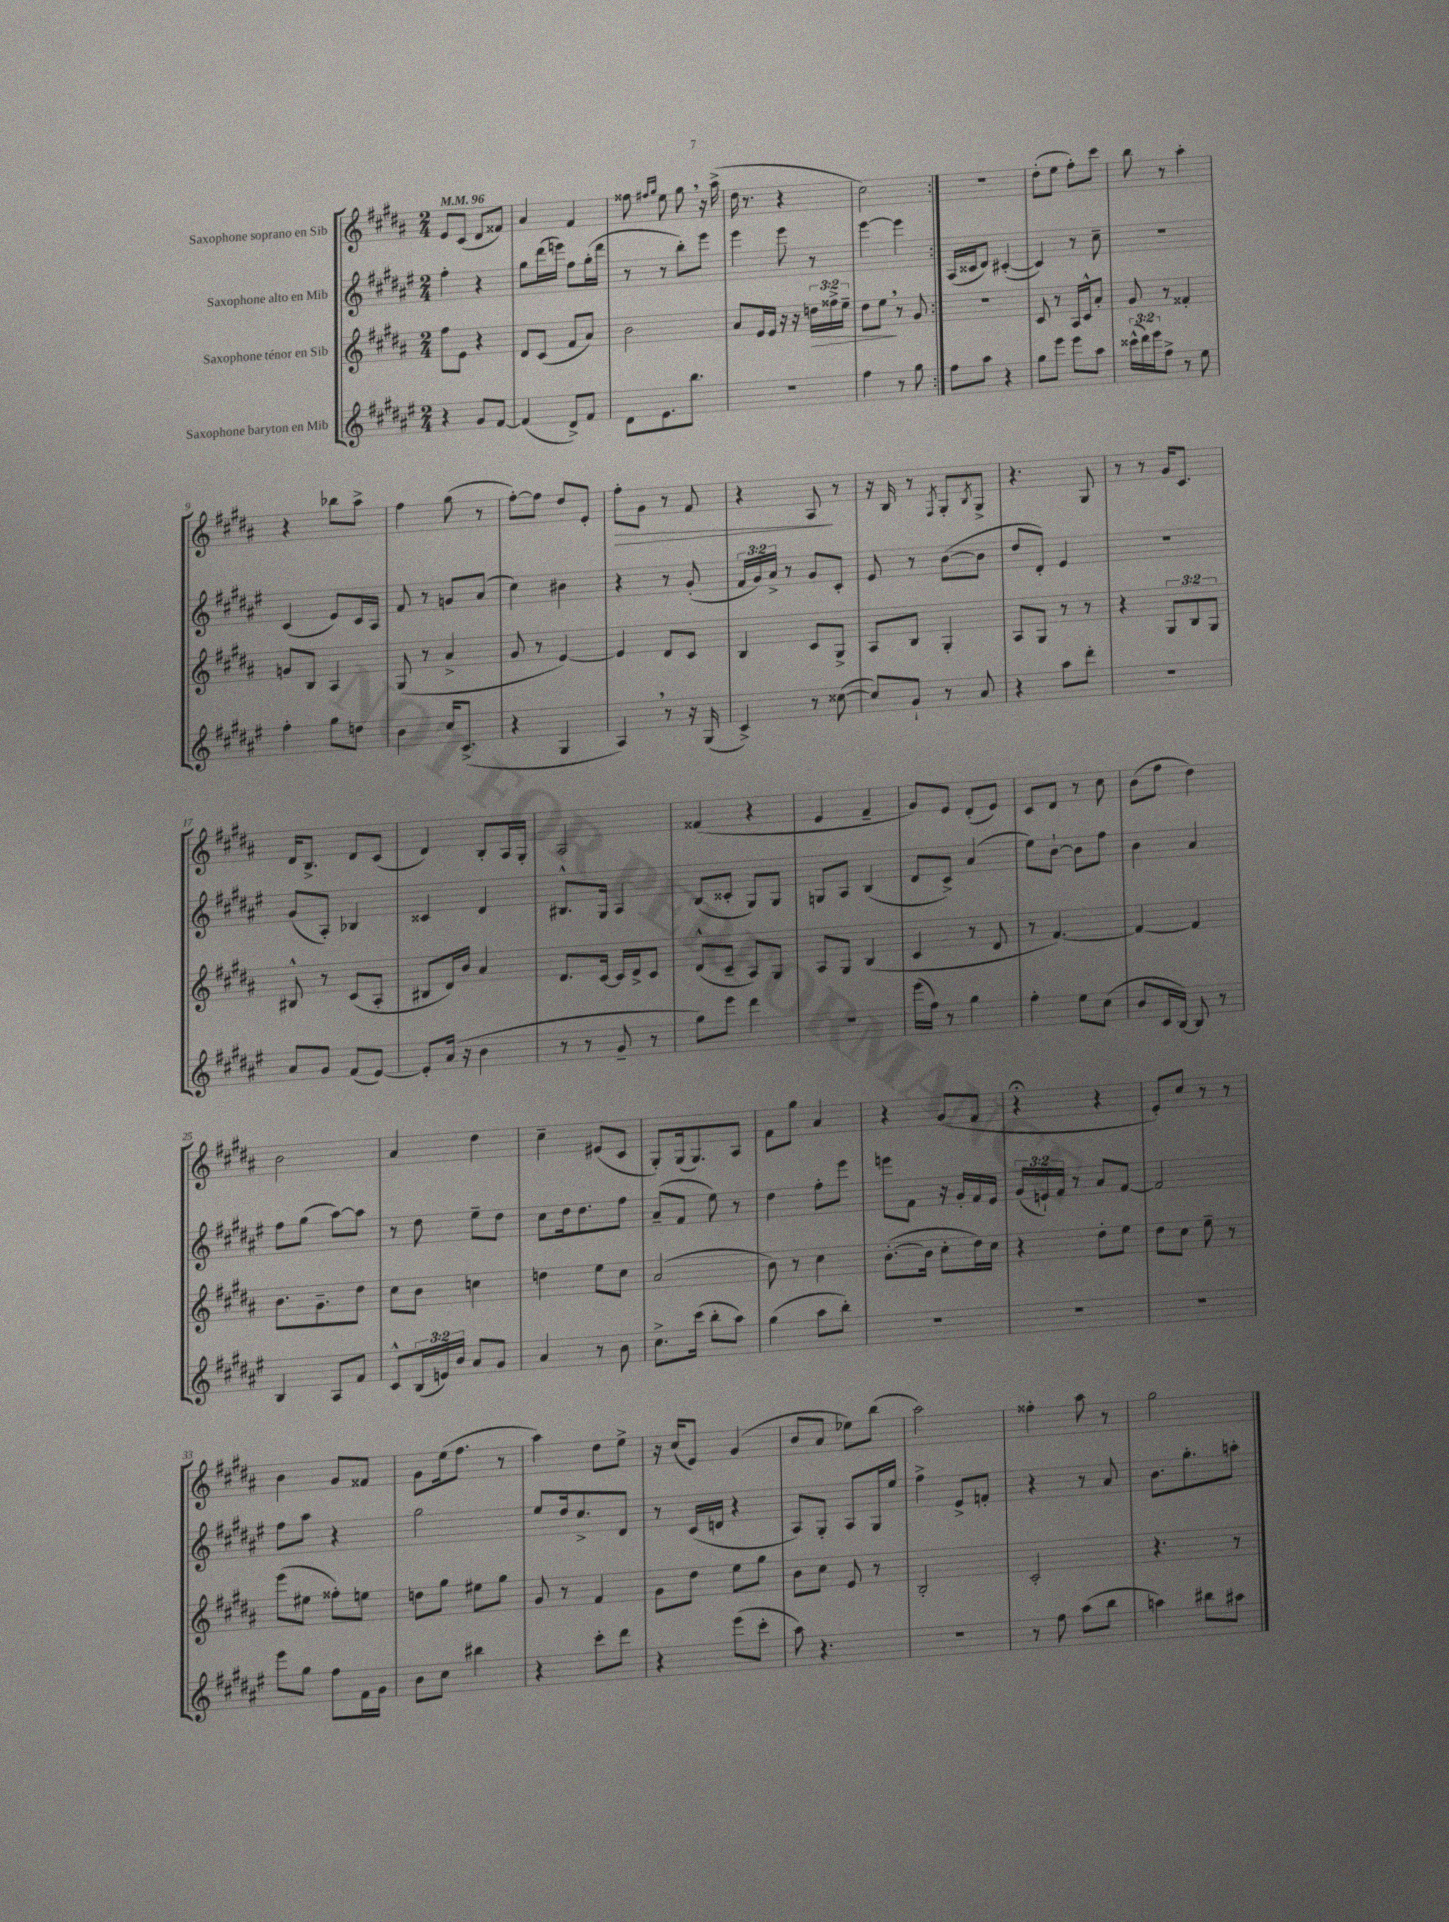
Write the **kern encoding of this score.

**kern	**kern	**kern	**kern
*staff4	*staff3	*staff2	*staff1
*clefG2	*clefG2	*clefG2	*clefG2
*k[f#c#g#d#a#e#]	*k[f#c#g#d#a#]	*k[f#c#g#d#a#e#]	*k[f#c#g#d#a#]
*M2/4	*M2/4	*M2/4	*M2/4
*MM96	*MM96	*MM96	*MM96
4r	8ff#	4ff#'	8e
.	8e	.	(8c#
8g#	4r	4r	8d#
[8f#	.	.	8f##)
=	=	=	=
(4f#]	8d#	8gg#	4a#
.	(8c#	(16ddd#	.
.	.	16eee)	.
8d#^)	8f#	8ff#	4f#
8f#	8a#)	(16gg#'	.
.	.	16ddd#	.
=	=	=	=
8d#	2b	8r	8ff##
.	.	.	16qqff#
.	.	.	16qqgg#
8.e#	.	8r	8ee
.	.	8bb')	8gg#
8.bb	.	.	.
.	.	8eee#	16r
.	.	.	(16aa#^
=	=	=	=
2r	8a#	4eee#	16dd#
.	.	.	8.r
.	16e	.	.
.	16e	.	.
.	16r	8eee#	4r
.	16r	.	.
.	24dd	8r	.
.	24ff##^	.	.
.	24ee~	.	.
=	=	=	=
4ff#	8dd#	[4eee#	2cc#)
.	8ee	.	.
8r	8r	4eee#]	.
8gg#	8g#	.	.
=:|!	=:|!	=:|!	=:|!
8ff#	2r	(16A#	2r
.	.	16c##	.
8aa#	.	8d#)	.
4r	.	([4c#'	.
=	=	=	=
8gg#	8c#	4c#])	(8dd#'
8eee#	8r	.	8ee
8eee#	16A#	8r	8ff#')
.	16c#^^	.	.
8aa#	8a#'	8cc#~	8ccc#
=	=	=	=
(24ccc##^^	8g#	2r	8bb
24ddd#)	.	.	.
24eee#	.	.	.
8ff#^	8r	.	8r
8r	4f##'	.	4aa#'
8ee#	.	.	.
=	=	=	=
4ff#'	8g	(4c#	4r
.	8B	.	.
8gg#	4A#	8e#)	8bb-
8dd	.	16c#	8aa#^
.	.	16A#	.
=	=	=	=
4b	(8G#	8f#	4ff#
.	8r	8r	.
16cc#	4a#^	8g	(8gg#
(8.c#^	.	.	.
.	.	(8a#	8r
=	=	=	=
4r	8g#	4cc#)	[8ff#')
.	8r	.	8ff#]
4G#	[4e)	4b#	8dd#
.	.	.	8e'
=	=	=	=
4A#)	4e]	4r	8ff#'
.	.	.	8g#
8r	8d#	8r	8r
16r	8c#	(8g#'	8f#
(16G#	.	.	.
=	=	=	=
4c#^)	4B	24f#	4r
.	.	24g#)	.
.	.	24a#^	.
.	.	8r	.
8r	8c#	8g#	8A#
([8cc##	8G#^	8c#'	8r
=	=	=	=
8cc##])	8A#	8e#	16r
.	.	.	16B
8g#`	8B	8r	8r
.	.	.	8qF#
8r	4G#'	([8b	8G#'
.	.	.	8qB
8a#	.	8b]	8G#^
=	=	=	=
4r	8A#	8dd#	4.r
.	8G#	8d#')	.
8aa#	8r	4e#	.
8ddd#'	8r	.	8G#
=	=	=	=
2r	4r	2r	8r
.	.	.	8r
.	12G#	.	16g#
.	.	.	8.c#
.	12B	.	.
.	12G#	.	.
=	=	=	=
8a#	8B#^^	(8g#	16d#
.	.	.	8.B^
8g#	8r	8A#')	.
(8f#	(8c#	4B-	8d#
[8e#)	8A#'	.	(8c#
=	=	=	=
8e#']	8B#	4c##	4d#)
(16a#	16d#)	.	.
16r	16b	.	.
4b	4a#	4d#	8B'
.	.	.	16A#
.	.	.	16G#'
=	=	=	=
8r	8.d#	8.B#^^	2A#
8r	.	.	.
.	[16c#	16G#	.
8g#~	16c#]	4A#	.
.	16d#^	.	.
8r	8c#	.	.
=	=	=	=
8gg#)	(8d#^^	(8B	(4f##
8eee#	8c#~	8c##'	.
4ddd#	8A#)	8G#)	4r
.	8G#	8G#	.
=	=	=	=
2r	8A#	8G	4e
.	8G#	8A#	.
.	(4B	(4B	4f#~
=	=	=	=
(16eee#	4c#	8d#	8g#)
16ff#)	.	.	.
8r	.	8c#^)	8e
4gg#	8r	(4a#	(8d#'
.	8d#	.	8e)
=	=	=	=
4ff#'	8r	8ee#)	8c#
.	[4.f#)	[8b`	8d#
8ee#	.	8b]	8r
(8cc#	.	8ff#	8cc#
=	=	=	=
8b	4f#_	4b	(8b
16c#	.	.	8ff#
[16B)	.	.	.
8B]	4f#]	4a#	4dd#)
8r	.	.	.
=	=	=	=
4B	8.b	8ff#	2b
.	.	(8gg#	.
.	8.g#~	.	.
8A#	.	[8aa#)	.
8f#	8dd#	8aa#]	.
=	=	=	=
8c#^^	8cc#	8r	4a#
(24B	8b	8dd#	.
24e)	.	.	.
24b	.	.	.
8a#	4cc	8ee#~	4dd#
8g#	.	8dd#	.
=	=	=	=
4a#	4dd	8cc#	4cc#~
.	.	16dd#	.
.	.	8.dd#	.
8r	8ee	.	(8e#
8b	8cc#	8ff#	8c#
=	=	=	=
8.cc#^	(2a#	(8a#~	8G#')
.	.	8f#	(16G#
(16ccc#	.	.	8.G#)
8bb'	.	8ee#)	.
8aa#)	.	8r	8A#
=	=	=	=
(4gg#	8b)	4dd#	8f#
.	8r	.	8gg#
8aa#	4cc#	8ff#'	4a#
8bb')	.	8eee#	.
=	=	=	=
2r	([8.b'	8eee	4r
.	.	8f#	.
.	16b]	.	.
.	8cc#'	16r	(8g#
.	.	16g#'	.
.	16dd#)	16f#	8f#
.	16cc#	16e#	.
=	=	=	=
2r	4r	(24g#	4r;
.	.	24e`)	.
.	.	24f#	.
.	.	8r	.
.	8dd#'	8a#	4r
.	8ee	[8f#	.
=	=	=	=
2r	8dd#	2f#]	8e')
.	8cc#	.	8cc#
.	8ee~	.	8r
.	8r	.	8r
=	=	=	=
8eee#	(8eee	8ff#	4b
8gg#	8ee#	8aa#	.
8ff#	8ff##')	4r	8g#
16f#	8ee	.	8f##
16g#	.	.	.
=	=	=	=
8b	8dd	2gg#	8g#
8cc#	8gg#	.	(16ee
.	.	.	8.ff#
4bb#	8ee#	.	.
.	8gg#	.	8r
=	=	=	=
4r	8g#	8ee#	4aa#)
.	8r	16dd#	.
.	.	8.cc#^	.
8ccc#'	4f#	.	8dd#
8ddd#	.	8d#	8ee^
=	=	=	=
4r	8g#	8r	16r
.	.	.	(16cc#
.	8dd#	(16c#	8e)
.	.	16d	.
(8eee#	8ee	4r	(4g#
8ccc#'	8gg#	.	.
=	=	=	=
8aa#)	8b	8A#)	8b
4.r	8cc#	8G#'	8a#
.	8e	8A#	8ee-)
.	8r	16G#	(8bb
.	.	16ee#	.
=	=	=	=
2r	2B'	4ff#^	2aa#)
.	.	8e#^	.
.	.	8f'	.
=	=	=	=
8r	2c#'	4r	4ff##'
8ff#	.	.	.
(8aa#	.	8r	8aa#
8bb	.	8a#	8r
=	=	=	=
4aa)	4.r	8.b	2gg#
.	.	8.gg#'	.
8bb#	.	.	.
8aa#	8r	8aa'	.
==	==	==	==
*-	*-	*-	*-
